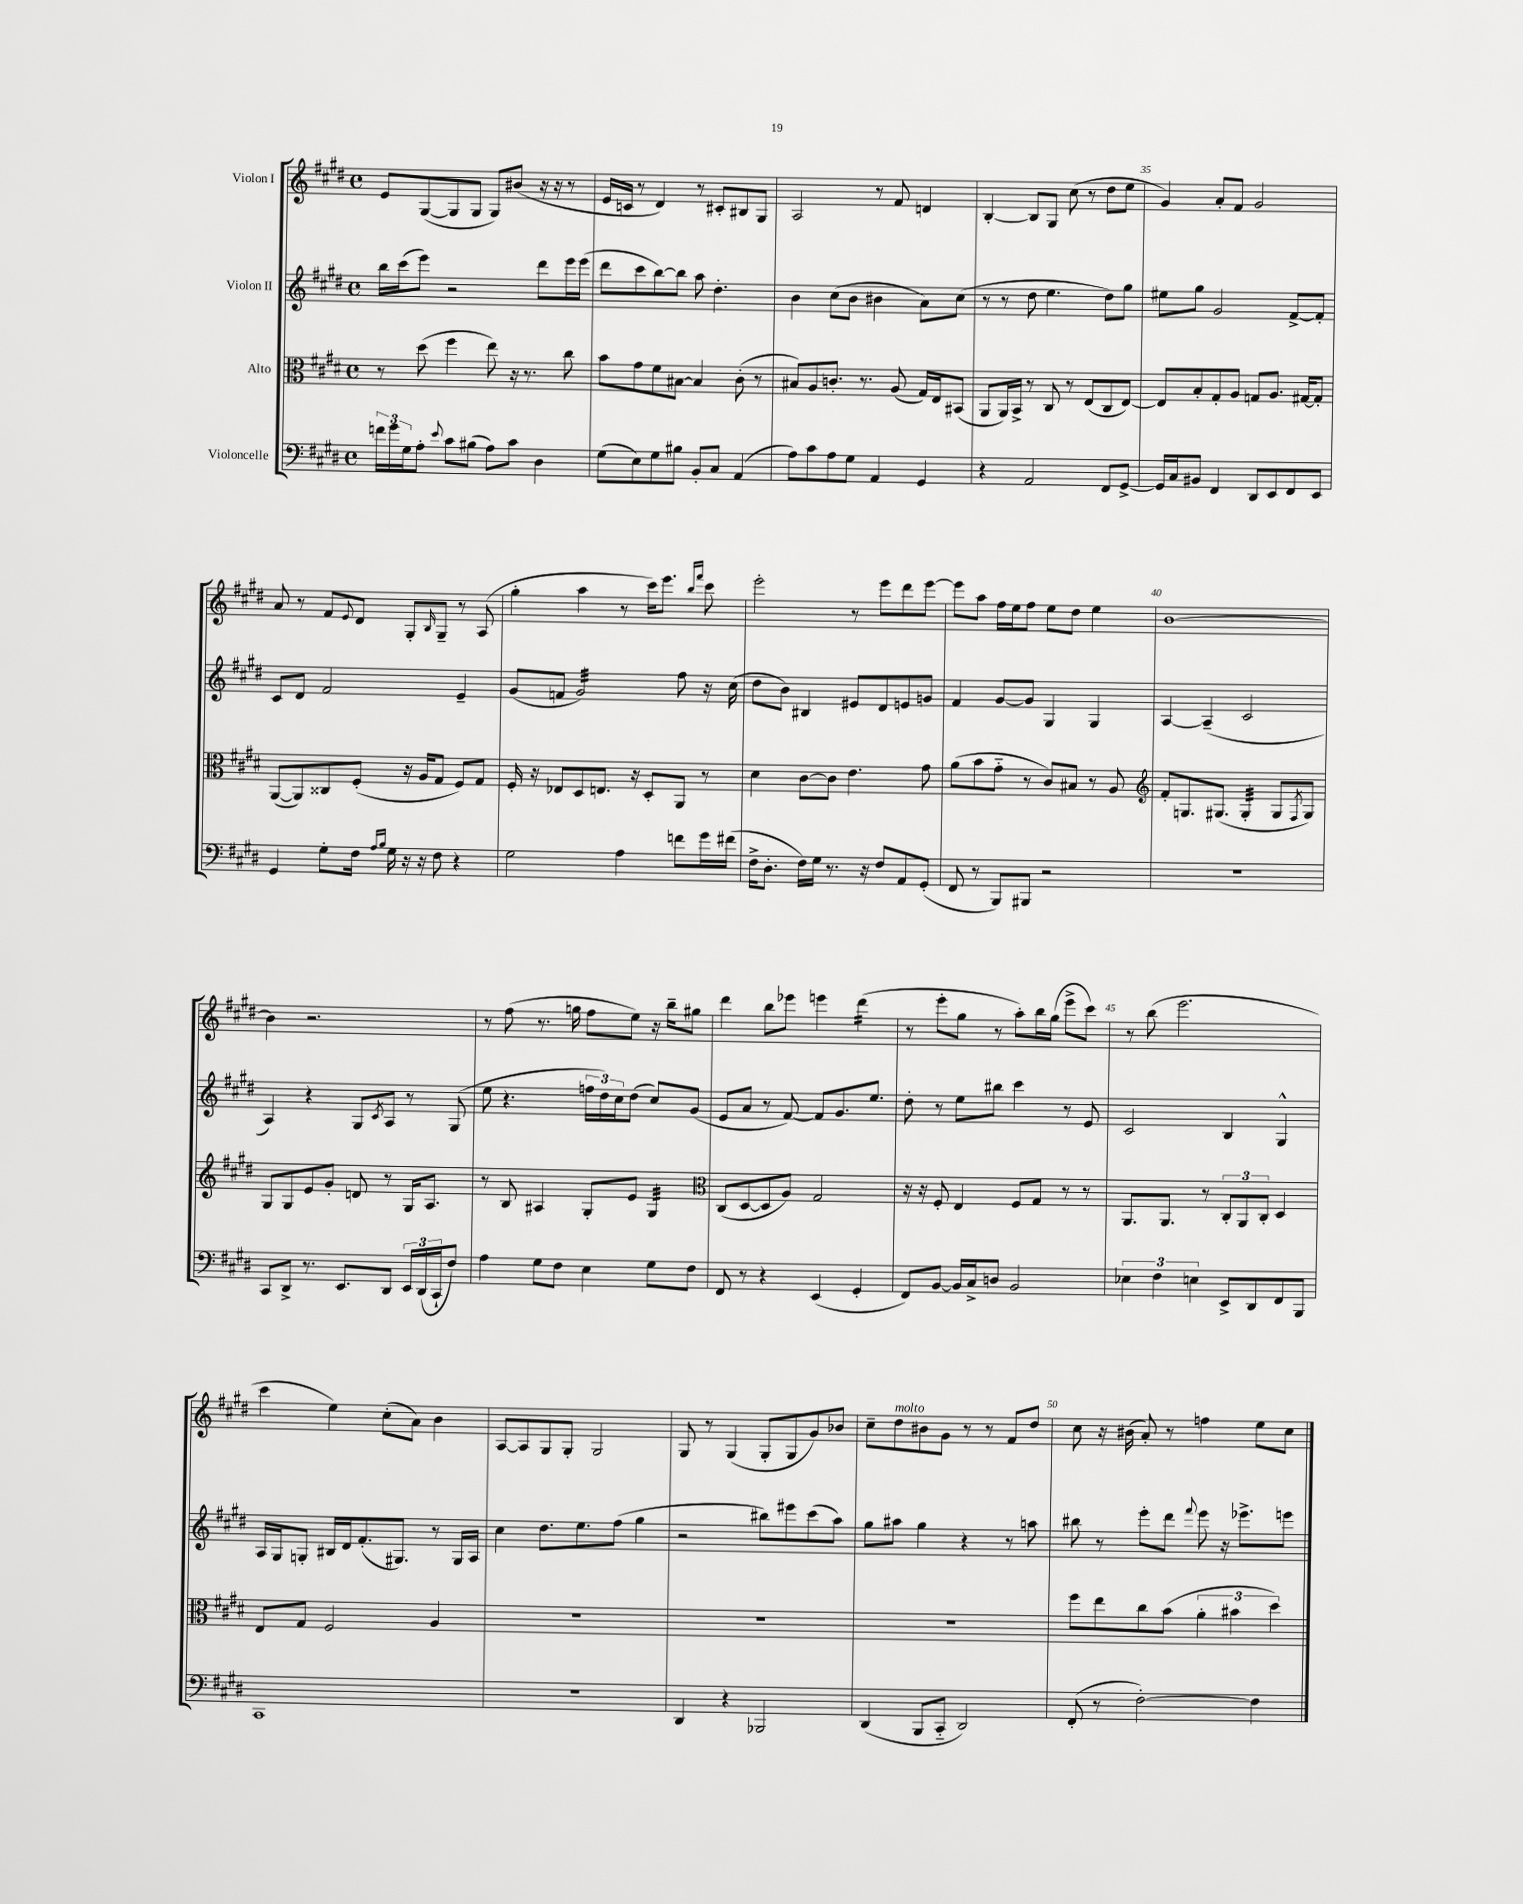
<<
\new StaffGroup <<
\new Staff = "s0" \with { instrumentName = "Violon I" } {
    \clef treble \key e \major \defaultTimeSignature \time 4/4
    e'8 gis8~( gis8 gis8 gis8) bis'8( r16 r16 r8 |
    e'16 c'16 r8 dis'4) r8 cis'8-. bis8 gis8 |
    a2 r8 fis'8 d'4 |
    b4~-. b8 gis8 cis''8( r8 dis''8 e''8 |
    gis'4) a'8-. fis'8 gis'2 |
    a'8 r8 fis'8 \appoggiatura { e'8 } dis'8 gis8-. \grace { b16 } gis8-- r8 a8( |
    gis''4-. a''4 r8 cis'''16) e'''8. \grace { b''16 fis'''16 } cis'''8 |
    e'''2-. r8 e'''8 dis'''8 e'''8~ |
    e'''8 a''8 fis''16 e''16 fis''8 e''8 dis''8 e''4 |
    b'1~ |
    b'4 r2. |
    r8 fis''8( r8. g''16 fis''8 e''8) r16 b''16-- gis''8 |
    dis'''4 b''8 ees'''8 e'''4 dis'''4:16( |
    r8 e'''8-. gis''8 r8 a''8-.) b''16 gis''16( e'''8-> cis'''8) |
    r8 b''8( e'''2. |
    cis'''4 e''4) cis''8-.( a'8) b'4 |
    a8~ a8 gis8 gis8-. gis2 |
    gis8 r8 gis4( gis8-. gis8 gis'8) bes'8 |
    cis''8-- dis''8^\markup { \italic "molto" } bis'8 gis'8 r8 r8 fis'8 dis''8 |
    cis''8 r16 bis'16( a'8-.) r8 f''4 e''8 cis''8 \bar "|." |
}
\new Staff = "s1" \with { instrumentName = "Violon II" } {
    \clef treble \key e \major \defaultTimeSignature \time 4/4
    b''16 cis'''16( e'''8) r2 dis'''8 e'''16 e'''16( |
    dis'''8 cis'''8 b''8~) b''8 a''8 dis''4.-. |
    b'4 cis''8( b'8 bis'4 a'8) cis''8( |
    r8 r8 dis''8 e''4. dis''8) gis''8 |
    eis''8 gis''8 gis'2 fis'8~-> fis'8-. |
    cis'8 dis'8 fis'2 e'4-- |
    gis'8( f'8 gis'2:32) fis''8 r16 cis''16( |
    dis''8 b'8) bis4 eis'8 dis'8 e'8 g'8 |
    fis'4 gis'8~ gis'8 gis4 gis4 |
    a4~ a4--( cis'2 |
    a4) r4 gis8 \acciaccatura { cis'8 } a8 r8 gis8( |
    e''8 r4. \tuplet 3/2 { f''16 dis''16) cis''16 } dis''8( cis''8) gis'8( |
    e'8 a'8 r8 fis'8~) fis'8 gis'8. e''8. |
    dis''8-. r8 e''8 bis''8 cis'''4 r8 e'8 |
    cis'2 b4 gis4-^ |
    a16 gis16 g8-. bis16 dis'16 fis'8.-.( gis8.) r8 gis16 a16 |
    cis''4 dis''8. e''8. fis''8( gis''4 |
    r2 bis''8) eis'''8 cis'''8( a''8) |
    gis''8 ais''8 gis''4 r4 r8 a''8 |
    bis''8 r8 e'''8-. dis'''8 \appoggiatura { fis'''8 } e'''8 r16 ees'''8.-> e'''8 \bar "|." |
}
\new Staff = "s2" \with { instrumentName = "Alto" } {
    \clef alto \key e \major \defaultTimeSignature \time 4/4
    r8 dis''8( fis''4 e''8) r16 r8. cis''8 |
    b'8 gis'8 fis'8 bis8~ bis4 cis'8-.( r8 |
    bis8) a8 c'8.-. r8. a8( gis16) e16 bis,8( |
    a,8 a,16) b,16-> r8 cis8 r8 e8( cis8 e8~) |
    e8 b8-. gis8-. a8 g8 a8. gis16~ gis8-. |
    a,8~( a,8) cisis8 fis8-.( r16 a16 gis8 fis8) gis8 |
    fis16-. r16 ees8 dis8 e8. r16 dis8-. a,8 r8 |
    dis'4 cis'8~ cis'8 e'4. gis'8 |
    a'8( b'8 gis'8-_ r8 cis'8) bis8 r8 a8 |
    \clef treble fis'8-. g8. gis8.( gis4:32-. gis8 \acciaccatura { fis8 } gis8) |
    gis8 gis8 e'8 gis'8-. d'8 r8 gis16 a8. |
    r8 b8 ais4 gis8-. e'8 gis4:32 |
    \clef alto cis8( dis8~ dis8 a8) gis2 |
    r16 r16 fis8-. e4 fis8 gis8 r8 r8 |
    a,8. a,8. r8 \tuplet 3/2 { cis8-. a,8 cis8-. } dis4 |
    e8 gis8 fis2 a4 |
    R1 |
    R1 |
    R1 |
    fis''8 e''8 cis''8 b'8( \tuplet 3/2 { a'4-. bis'4 dis''4) } \bar "|." |
}
\new Staff = "s3" \with { instrumentName = "Violoncelle" } {
    \clef bass \key e \major \defaultTimeSignature \time 4/4
    \tuplet 3/2 { f'16 gis'16 gis16 } a8-. \appoggiatura { e'8 } cis'8 bis8( a8) cis'8 dis4 |
    gis8( e8) gis8 bis8 b,8-. cis8 a,4( |
    a8) cis'8 a8 gis8 a,4 gis,4 |
    r4 a,2 fis,8 gis,8~-> |
    gis,16 cis16 bis,8 fis,4 dis,8 e,8 fis,8 e,8 |
    gis,4 gis8-. fis16 \grace { a16 b16 } gis16 r16 r16 fis8 r4 |
    gis2 a4 f'8 gis'16 fis'16( |
    fis16-> dis8.-. fis16) gis16 r8. r16 fis8 a,8 gis,8-.( |
    fis,8 r8 b,,8) bis,,8 r2 |
    R1 |
    cis,8 dis,8-> r8. e,8. dis,8 \tuplet 3/2 { e,16 dis,16( cis,16-! } fis8) |
    a4 gis8 fis8 e4 gis8 fis8 |
    fis,8 r8 r4 e,4( gis,4-. |
    fis,8) b,8~ b,16 cis16-> d8 b,2 |
    \tuplet 3/2 { ees4 fis4 e4 } e,8-> dis,8 fis,8 b,,8 |
    cis,1 |
    R1 |
    dis,4 r4 bes,,2 |
    dis,4( b,,8 cis,8-_ dis,2) |
    fis,8-.( r8 fis2~-.) fis4 \bar "|." |
}
>>
>>
\layout { \context { \Score currentBarNumber = #31 \override BarNumber.break-visibility = ##(#f #t #t) barNumberVisibility = #(every-nth-bar-number-visible 5) } }
